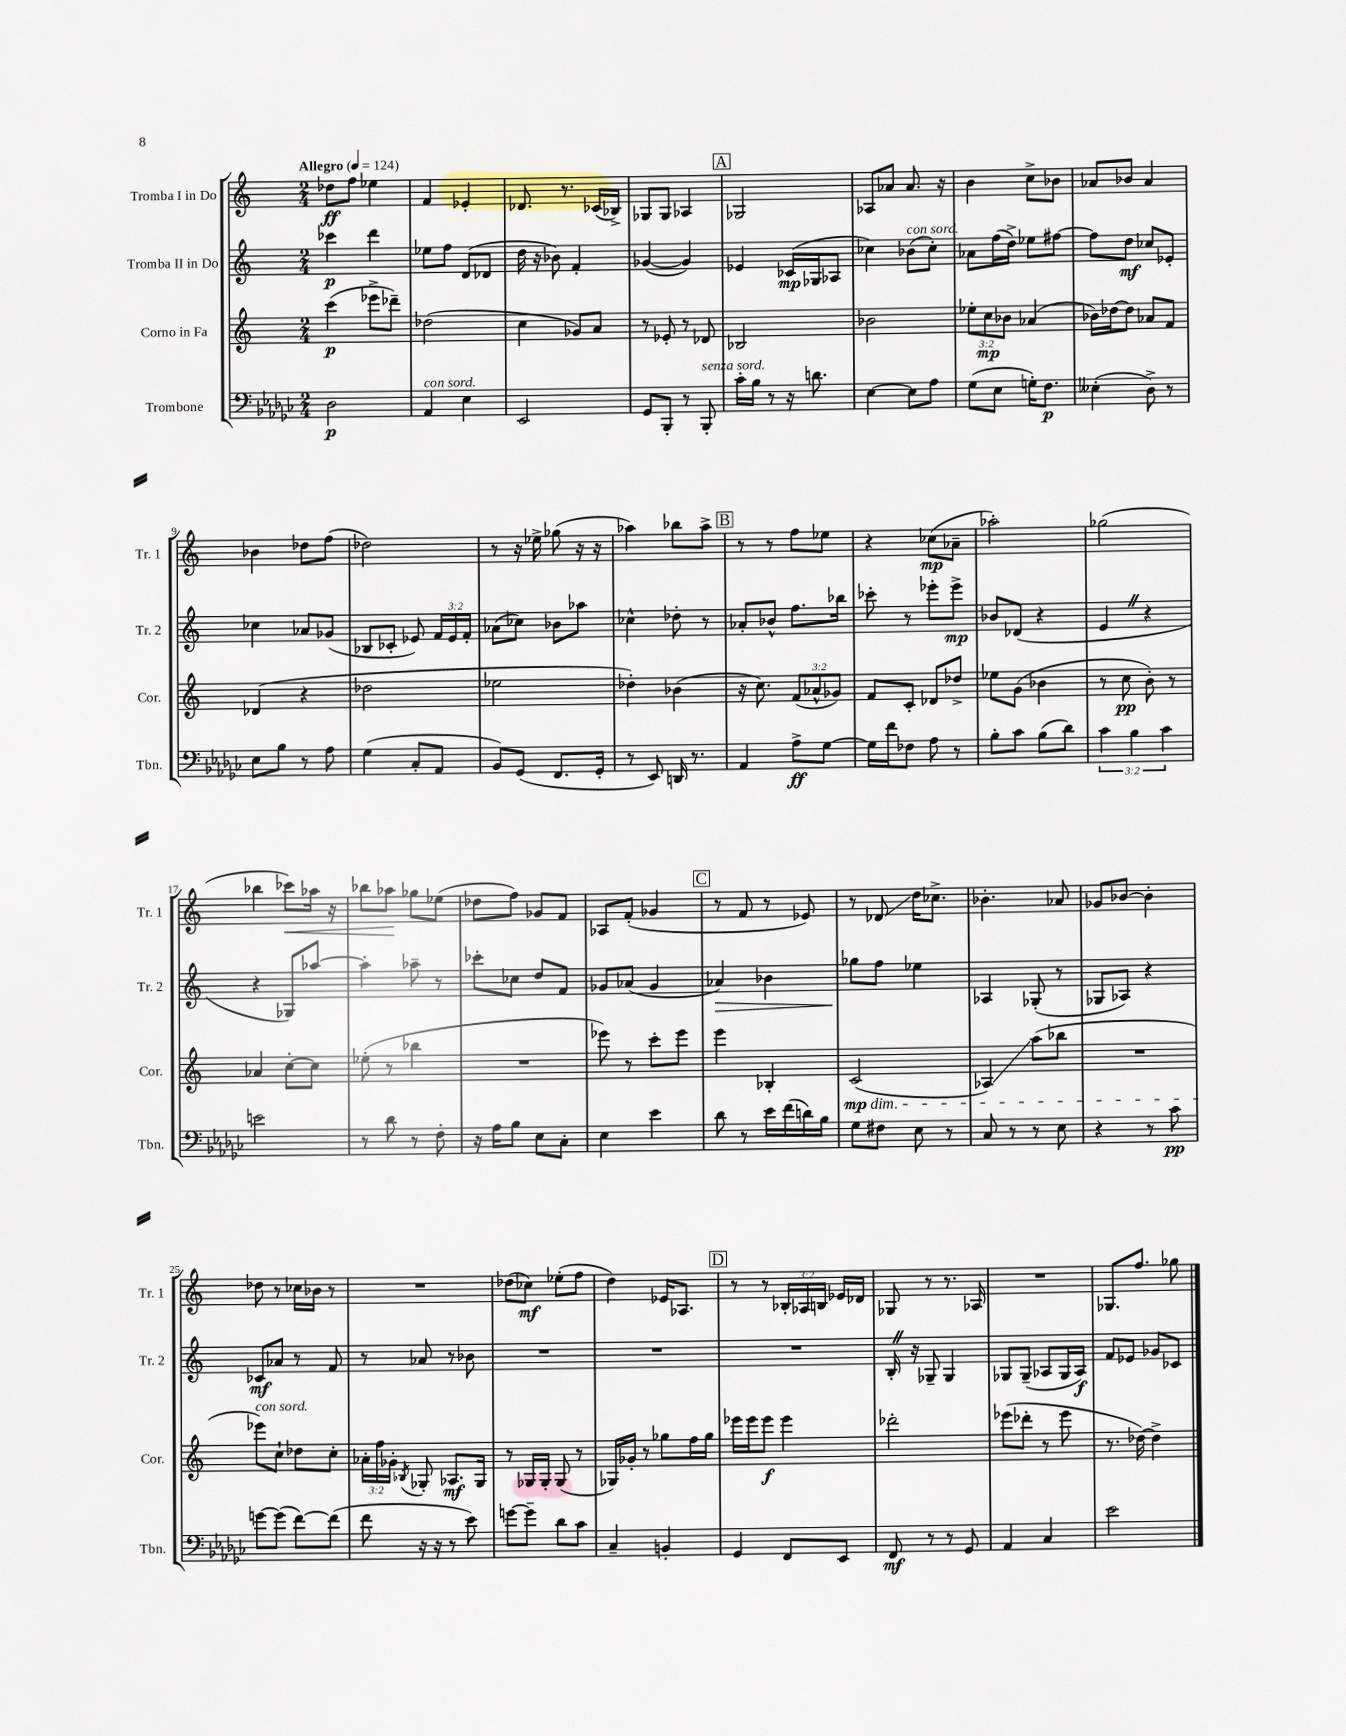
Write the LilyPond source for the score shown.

<<
\new StaffGroup <<
\new Staff = "s0" \with { instrumentName = "Tromba I in Do" shortInstrumentName = "Tr. 1" } {
    \clef treble \key c \major \numericTimeSignature \time 2/4 \override Staff.TupletNumber.text = #tuplet-number::calc-fraction-text \tempo "Allegro" 4 = 124
    \autoBeamOff des''8[\ff f''8] ees''4 |
    f'4 ees'4-. |
    des'8. r8. ces'16[( bes16]->) |
    ges8[ ges8] aes4 |
    \mark \markup { \box "A" } ges2 |
    aes8[ aes'8] aes'8. r16 |
    b'4 c''8[-> bes'8] |
    aes'8[ bes'8] aes'4 |
    bes'4 des''8[ f''8]( |
    des''2) |
    r8 r16 ees''16-> ges''8( r16 r16 |
    aes''4) bes''8[ aes''8]-> |
    \mark \markup { \box "B" } r8 r8 f''8[ ees''8] |
    r4 ces''8[\mp( aes'8]-- |
    aes''2-.) |
    ges''2( |
    bes''4 ces'''8[\<) aes''16] r16 |
    bes''8[ aes''8]\! ges''8[ ees''8]( |
    des''8[ f''8]) ges'8[ f'8] |
    aes8[ f'8]-.( ges'4 |
    \mark \markup { \box "C" } r8 f'8 r8 ees'8) |
    r8 des'8\glissando d''16[ ces''8.]-> |
    bes'4.-. aes'8 |
    ges'8[ bes'8]~ bes'4-. |
    des''8 r8 ces''16[ bes'16] r8 |
    R2 |
    des''8[( ces''8]\mf) ees''8[-.( f''8] |
    d''4) ees'16[ aes8.] |
    \mark \markup { \box "D" } r8 r8 \tuplet 3/2 { bes16[-. aes16 b16] } ees'16[ des'16] |
    ges8 r8 r8. aes16 |
    R2 |
    ges8.[ f''8.] ges''8 \bar "|." |
}
\new Staff = "s1" \with { instrumentName = "Tromba II in Do" shortInstrumentName = "Tr. 2" } {
    \clef treble \key c \major \numericTimeSignature \time 2/4 \override Staff.TupletNumber.text = #tuplet-number::calc-fraction-text
    \autoBeamOff ces'''4\p d'''4 |
    ees''8[ f''8] d'8[( des'8] |
    d''16 r16 bes'8) f'4-. |
    ges'4~( ges'4) |
    \mark \markup { \box "A" } ees'4 ces'16[\mp( ges16 aes8] |
    ces''4) bes'8[^\markup { \italic "con sord." }( ces''8]-.) |
    aes'8[ f''16( d''16]->) ees''8[ fis''8]~ |
    fis''8[ d''8]\mf ces''8[ ees'8]-. |
    ces''4 aes'8[ ges'8]( |
    bes8[ ces'8]-. ees'8) \tuplet 3/2 { f'16[ ees'16 f'16]-. } |
    aes'8[( ces''8]) bes'8[ aes''8] |
    ces''4-^ des''8-. r8 |
    \mark \markup { \box "B" } aes'8[-. bes'8]-^ f''8.[ bes''16] |
    ces'''8-. r8 ees'''8[-. ees'''8]->\mp |
    bes'8[ des'8]( r4 |
    e'4 \once \override BreathingSign.text = \markup { \musicglyph "scripts.caesura.straight" } \breathe r4 |
    r4 ges8[) aes''8]~ |
    aes''4-. aes''8-- r8 |
    ces'''8[-. ces''8] d''8[ f'8] |
    ges'8[ aes'8]( ges'4 |
    \mark \markup { \box "C" } aes'4\>) bes'4 |
    ges''8[\! f''8] ees''4 |
    aes4 ges8-.( r8 |
    ges8[ aes8]) r4 |
    ces'8[\mf aes'8] r8 f'8 |
    r8 aes'8 r8 bes'8 |
    R2 |
    R2 |
    \mark \markup { \box "D" } R2 |
    b16-. \once \override BreathingSign.text = \markup { \musicglyph "scripts.caesura.straight" } \breathe r16 ges8-- ges4 |
    ges8[ ges8]--( aes8[ ges16 aes16]\f) |
    f'8[ ees'8] ges'8[ ces'8] \bar "|." |
}
\new Staff = "s2" \with { instrumentName = "Corno in Fa" shortInstrumentName = "Cor." } {
    \clef treble \key c \major \numericTimeSignature \time 2/4 \override Staff.TupletNumber.text = #tuplet-number::calc-fraction-text
    \autoBeamOff c'''4\p( ees'''8[-> des'''8]--) |
    des''2( |
    c''4 ges'8[) a'8] |
    r8 ees'8-. r8 des'8 |
    \mark \markup { \box "A" } bes2 |
    bes'2 |
    \tuplet 3/2 { ees''8[-. c''8\mp bes'8] } aes'4( |
    bes'16[) des''16~ des''8] aes'8[ f'8] |
    des'4( r4 |
    des''2 |
    ees''2 |
    des''4-.) bes'4( |
    \mark \markup { \box "B" } r16 c''8.) \tuplet 3/2 { f'8[( aes'8-^ ges'8]) } |
    f'8[ c'8]-. des'8[ des''8]-> |
    ees''8[ g'8]( bes'4 |
    r8 c''8\pp b'8-.) r8 |
    aes'4 c''8[~-. c''8] |
    ees''8-.( r8 bes''4 |
    R2 |
    ees'''8) r8 c'''8[-. ees'''8] |
    \mark \markup { \box "C" } e'''4 bes4-. |
    c'2\mp\dim( |
    aes4\glissando) a''8[( bes''8] |
    R2 |
    ees'''8[\!^\markup { \italic "con sord." }) c''8]-! des''8[ c''8]-. |
    \tuplet 3/2 { aes'16[-. f''16 ges'16]-. } \acciaccatura { bes8 } ges8-. aes8.[\mf ges16] |
    r8 ges16[ ges16]-. ges8( r8 |
    ges16[) ges'16]-. r8 ges''8[ f''16 ges''16] |
    \mark \markup { \box "D" } ees'''16[ ees'''16 ees'''8]\f ees'''4 |
    des'''2-. |
    ees'''8[( des'''8]-. r8 ees'''8 |
    r8. des''16~) des''4-> \bar "|." |
}
\new Staff = "s3" \with { instrumentName = "Trombone" shortInstrumentName = "Tbn." } {
    \clef bass \key ges \major \numericTimeSignature \time 2/4 \override Staff.TupletNumber.text = #tuplet-number::calc-fraction-text
    \autoBeamOff des2\p |
    aes,4^\markup { \italic "con sord." } ees4 |
    ees,2 |
    ges,8[ bes,,8]-. r8 bes,,8-.^\markup { \italic "senza sord." } |
    \mark \markup { \box "A" } ces'16[-. bes16] r8 r16 d'8. |
    ees4~ ees8[ aes8] |
    ges8[( ees8] g16[-.) f8.]\p |
    eeses4-.( des8->) r8 |
    ees8[ bes8] r8 aes8 |
    ges4( ces8[-. aes,8] |
    bes,8[) ges,8]( f,8.[ ges,16]-. |
    r8 ees,8) d,16 r8. |
    \mark \markup { \box "B" } aes,4 aes8[->\ff ges8]~ |
    ges16[ f'16 fes8] aes8 r8 |
    bes8[-. ces'8] bes8[( des'8]) |
    \tuplet 3/2 { ces'4 bes4 ces'4 } |
    e'2 |
    r8 des'8 r8 f8-. |
    r16 aes16[ bes8] ees8[ ces8]-. |
    ees4 ees'4 |
    \mark \markup { \box "C" } des'8 r8 ees'16[ f'16( d'16) bes16] |
    ges8[ fis8] ees8 r8 |
    ces8 r8 r8 ees8 |
    r4 r8 ces'8\pp |
    g'8[~ g'8]( f'8[~) f'8]( |
    f'8 r16 r16 r8 ees'8) |
    g'8[~ g'8]-- des'8[ ces'8] |
    ces4-- b,4-. |
    \mark \markup { \box "D" } ges,4 f,8[ ees,8] |
    f,8\mf r8 r8 ges,8 |
    aes,4 ces4 |
    ees'2 \bar "|." |
}
>>
>>
